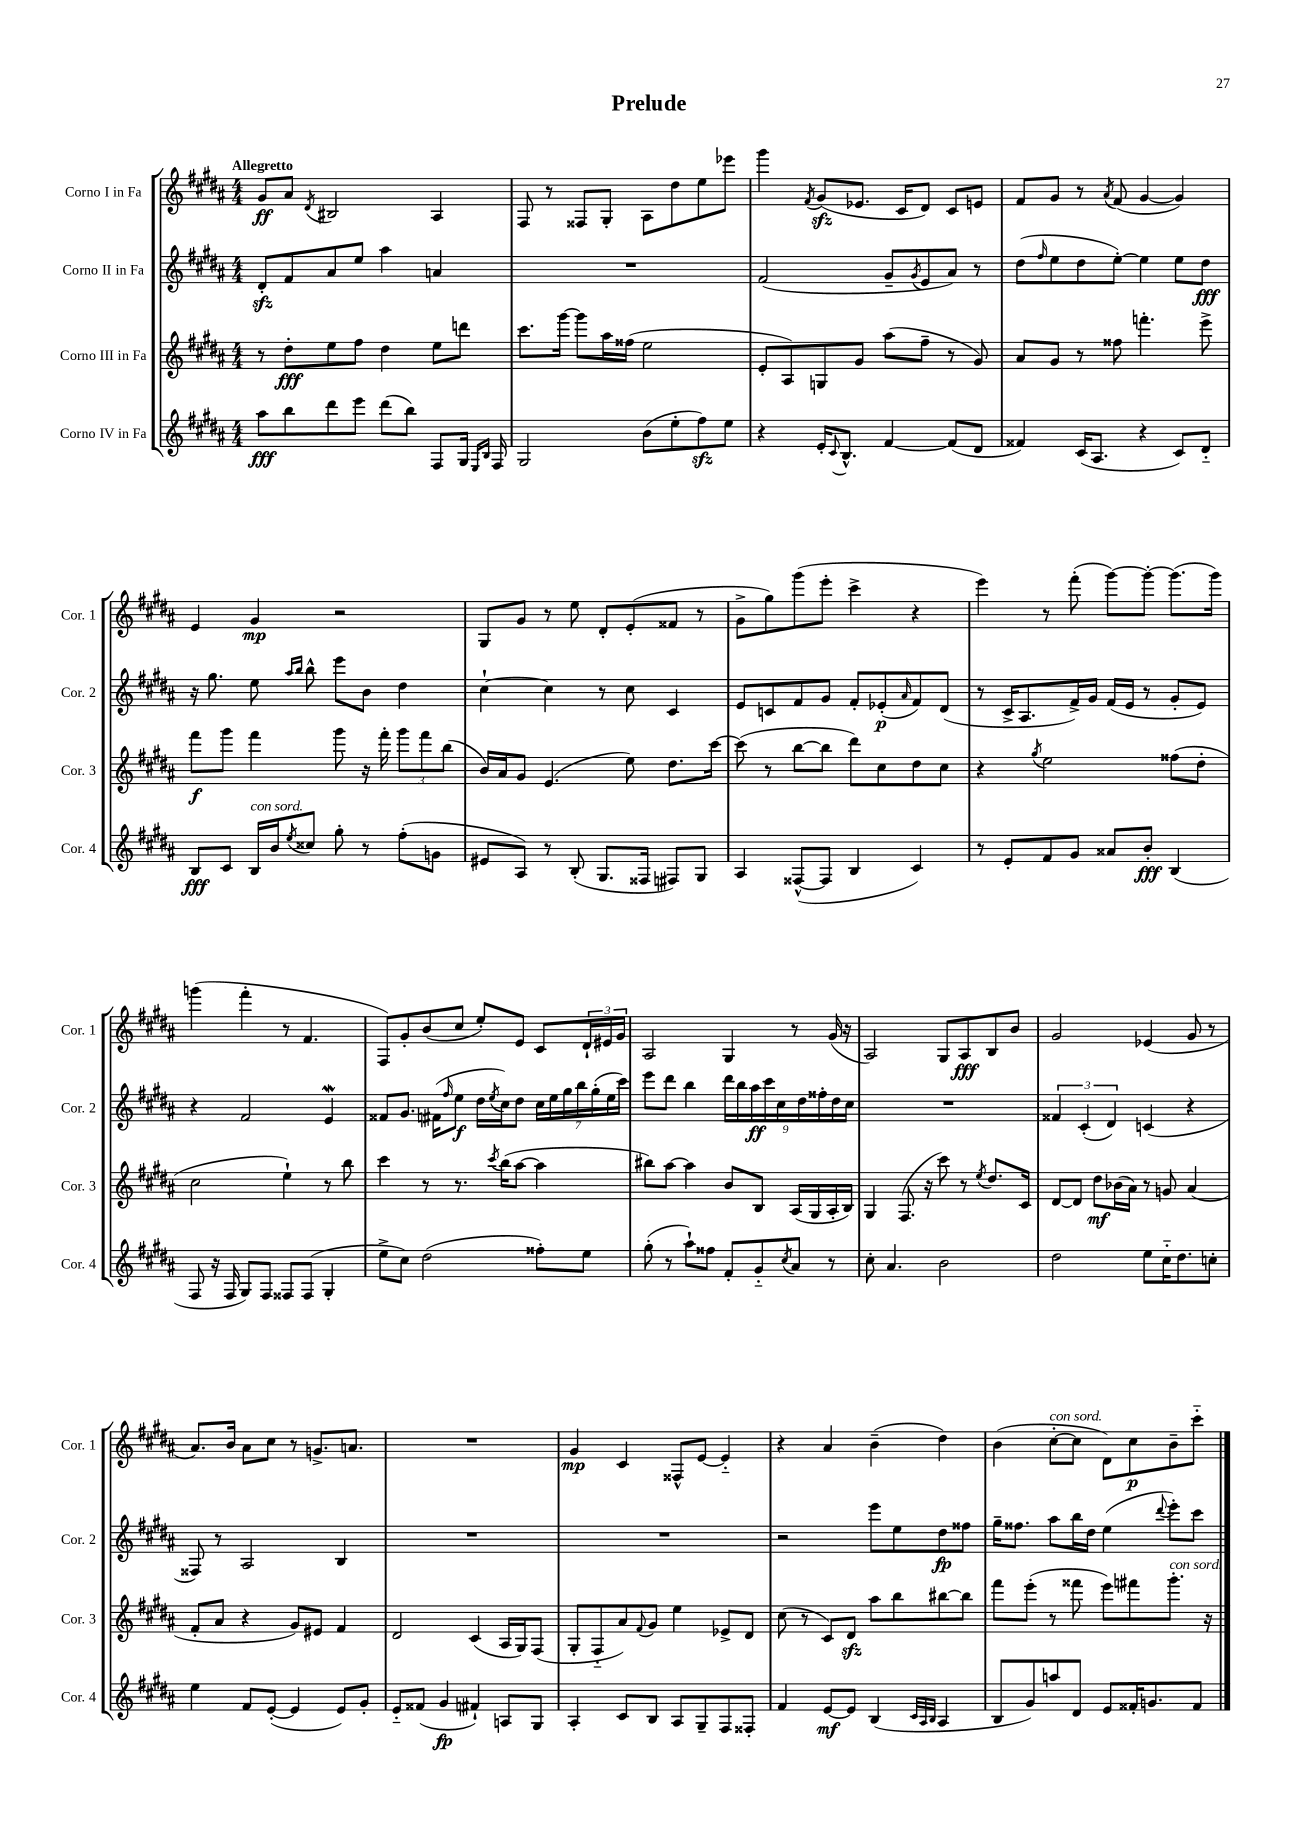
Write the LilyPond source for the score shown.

\header { title = "Prelude" }
<<
\new StaffGroup <<
\new Staff = "s0" \with { instrumentName = "Corno I in Fa" shortInstrumentName = "Cor. 1" } {
    \clef treble \key b \major \numericTimeSignature \time 4/4 \tempo "Allegretto"
    gis'8\ff ais'8 \acciaccatura { dis'8 } bis2 ais4 |
    fis8 r8 fisis8 gis8-. ais8 dis''8 e''8 ees'''8 |
    gis'''4 \acciaccatura { fis'8 } gis'8\sfz( ees'8. cis'16 dis'8) cis'8 e'8 |
    fis'8 gis'8 r8 \acciaccatura { ais'8 } fis'8( gis'4~ gis'4) |
    e'4 gis'4\mp r2 |
    gis8 gis'8 r8 e''8 dis'8-. e'8-.( fisis'8 r8 |
    gis'8-> gis''8) gis'''8( e'''8-. cis'''4-> r4 |
    e'''4) r8 fis'''8-.( gis'''8~) gis'''8~-. gis'''8.( gis'''16) |
    g'''4( fis'''4-. r8 fis'4. |
    fis8) gis'8-. b'8( cis''8 e''8-.) e'8 cis'8 \tuplet 3/2 { dis'16-! eis'16 gis'16 } |
    ais2 gis4 r8 gis'16( r16 |
    ais2) gis8 ais8\fff b8 b'8 |
    gis'2 ees'4( gis'8 r8 |
    ais'8.) b'16 ais'8 cis''8 r8 g'8.-> a'8. |
    R1 |
    gis'4\mp cis'4 fisis8-^ e'8~ e'4-_ |
    r4 ais'4 b'4--( dis''4) |
    b'4( cis''8~-.^\markup { \italic "con sord." } cis''8 dis'8) cis''8\p b'8-- cis'''8-_ \bar "|." |
}
\new Staff = "s1" \with { instrumentName = "Corno II in Fa" shortInstrumentName = "Cor. 2" } {
    \clef treble \key b \major \numericTimeSignature \time 4/4
    dis'8-.\sfz fis'8 ais'8 e''8 ais''4 a'4 |
    R1 |
    fis'2( gis'8-- \acciaccatura { gis'8 } e'8 ais'8) r8 |
    dis''8( \grace { fis''16 } e''8 dis''8 e''8~-.) e''4 e''8 dis''8\fff |
    r16 gis''8. e''8 \grace { ais''16 b''16 } b''8-^ e'''8 b'8 dis''4 |
    cis''4~-! cis''4 r8 cis''8 cis'4 |
    e'8 c'8 fis'8 gis'8 fis'8-. ees'8-.\p( \grace { ais'16 } fis'8) dis'8( |
    r8 cis'16-> ais8. fis'16->) gis'16 fis'16( e'16 r8 gis'8-. e'8) |
    r4 fis'2 e'4\mordent |
    fisis'8 gis'8. fis'16( \grace { fis''16 } e''8\f dis''16 \acciaccatura { e''8 } cis''16) dis''8 \tuplet 7/4 { cis''16 e''16 gis''16 b''16 gis''16-.( e''16 cis'''16) } |
    e'''8 dis'''8 b''4 \tuplet 9/8 { dis'''16 b''16 ais''16\ff cis'''16 cis''16 dis''16 fisis''16-. dis''16 cis''16 } |
    R1 |
    \tuplet 3/2 { fisis'4 cis'4-.( dis'4) } c'4( r4 |
    fisis8) r8 ais2 b4 |
    R1 |
    R1 |
    r2 e'''8 e''8 dis''8\fp fisis''8 |
    gis''16-- fisis''8. ais''8 b''16 dis''16 e''4( \appoggiatura { dis'''8 } e'''8-.) cis'''8 \bar "|." |
}
\new Staff = "s2" \with { instrumentName = "Corno III in Fa" shortInstrumentName = "Cor. 3" } {
    \clef treble \key b \major \numericTimeSignature \time 4/4
    r8 dis''8-.\fff e''8 fis''8 dis''4 e''8 d'''8 |
    cis'''8. gis'''16~ gis'''8 ais''16 fisis''16( e''2 |
    e'8-. ais8) g8 gis'8 ais''8( fis''8-- r8 gis'8) |
    ais'8 gis'8 r8 fisis''8 f'''4.-. e'''8-> |
    fis'''8\f gis'''8 fis'''4 gis'''8 r16 fis'''16-. \tuplet 3/2 { gis'''8 fis'''8 b''8( } |
    b'16) ais'16 gis'8 e'4.( e''8) dis''8. cis'''16~ |
    cis'''8( r8 b''8~ b''8 dis'''8) cis''8 dis''8 cis''8 |
    r4 \acciaccatura { gis''8 } e''2 fisis''8( dis''8-. |
    cis''2 e''4-!) r8 b''8 |
    cis'''4 r8 r8. \acciaccatura { cis'''8 } b''16( ais''8~ ais''4 |
    bis''8) ais''8~ ais''4 b'8 b8 ais16( gis16 ais16-. b16) |
    gis4 fis8.( r16 cis'''8) r8 \acciaccatura { e''8 } dis''8. cis'16 |
    dis'8~ dis'8 dis''8\mf bes'16( ais'16) r8 g'8 ais'4( |
    fis'8-. ais'8 r4 gis'8) eis'8 fis'4 |
    dis'2 cis'4( ais16 gis16) fis8( |
    gis8-. fis8-_ ais'8) \appoggiatura { fis'8 } gis'8 e''4 ees'8-> dis'8 |
    cis''8( r8 cis'8) dis'8\sfz ais''8 b''8 bis''8~ bis''8 |
    fis'''8 e'''8-.( r8 fisis'''8 e'''8) fis'''8 gis'''8.-.^\markup { \italic "con sord." } r16 \bar "|." |
}
\new Staff = "s3" \with { instrumentName = "Corno IV in Fa" shortInstrumentName = "Cor. 4" } {
    \clef treble \key b \major \numericTimeSignature \time 4/4
    ais''8\fff b''8 dis'''8 e'''8 dis'''8( b''8) fis8 gis16 \grace { e16 b16 } fis16 |
    gis2 b'8( e''8-. fis''8\sfz) e''8 |
    r4 e'16-. \appoggiatura { cis'8 } b8.-^ fis'4~ fis'8( dis'8 |
    fisis'4) cis'16( ais8. r4 cis'8) dis'8-_ |
    b8\fff cis'8 b16^\markup { \italic "con sord." } b'16 \acciaccatura { e''8 } cisis''8 gis''8-. r8 fis''8-.( g'8 |
    eis'8 ais8) r8 b8-.( gis8. fisis16 fis8) gis8 |
    ais4 fisis8~-^( fisis8 b4 cis'4) |
    r8 e'8-. fis'8 gis'8 aisis'8 b'8-.\fff b4( |
    fis8 r16 fis16 gis8) fis8 fisis8 fisis8( gis4-. |
    e''8-> cis''8) dis''2( fisis''8-.) e''8 |
    gis''8-.( r8 ais''8-!) fisis''8 fis'8-. gis'8-_ \acciaccatura { cis''8 } ais'8 r8 |
    cis''8-. ais'4. b'2 |
    dis''2 e''8 cis''16-_ dis''8. c''8-. |
    e''4 fis'8 e'8~-.( e'4 e'8) gis'8-. |
    e'8-_ fisis'8( gis'4\fp fis'4-!) a8 gis8 |
    ais4-. cis'8 b8 ais8 gis8-- fis8 fisis8-. |
    fis'4 e'8~\mf e'8 b4( \grace { cis'32 ais32 b32 } ais4 |
    b8 gis'8) a''8 dis'8 e'8 fisis'16-. g'8. fisis'8 \bar "|." |
}
>>
>>
\layout { \context { \Score \remove "Bar_number_engraver" } }
